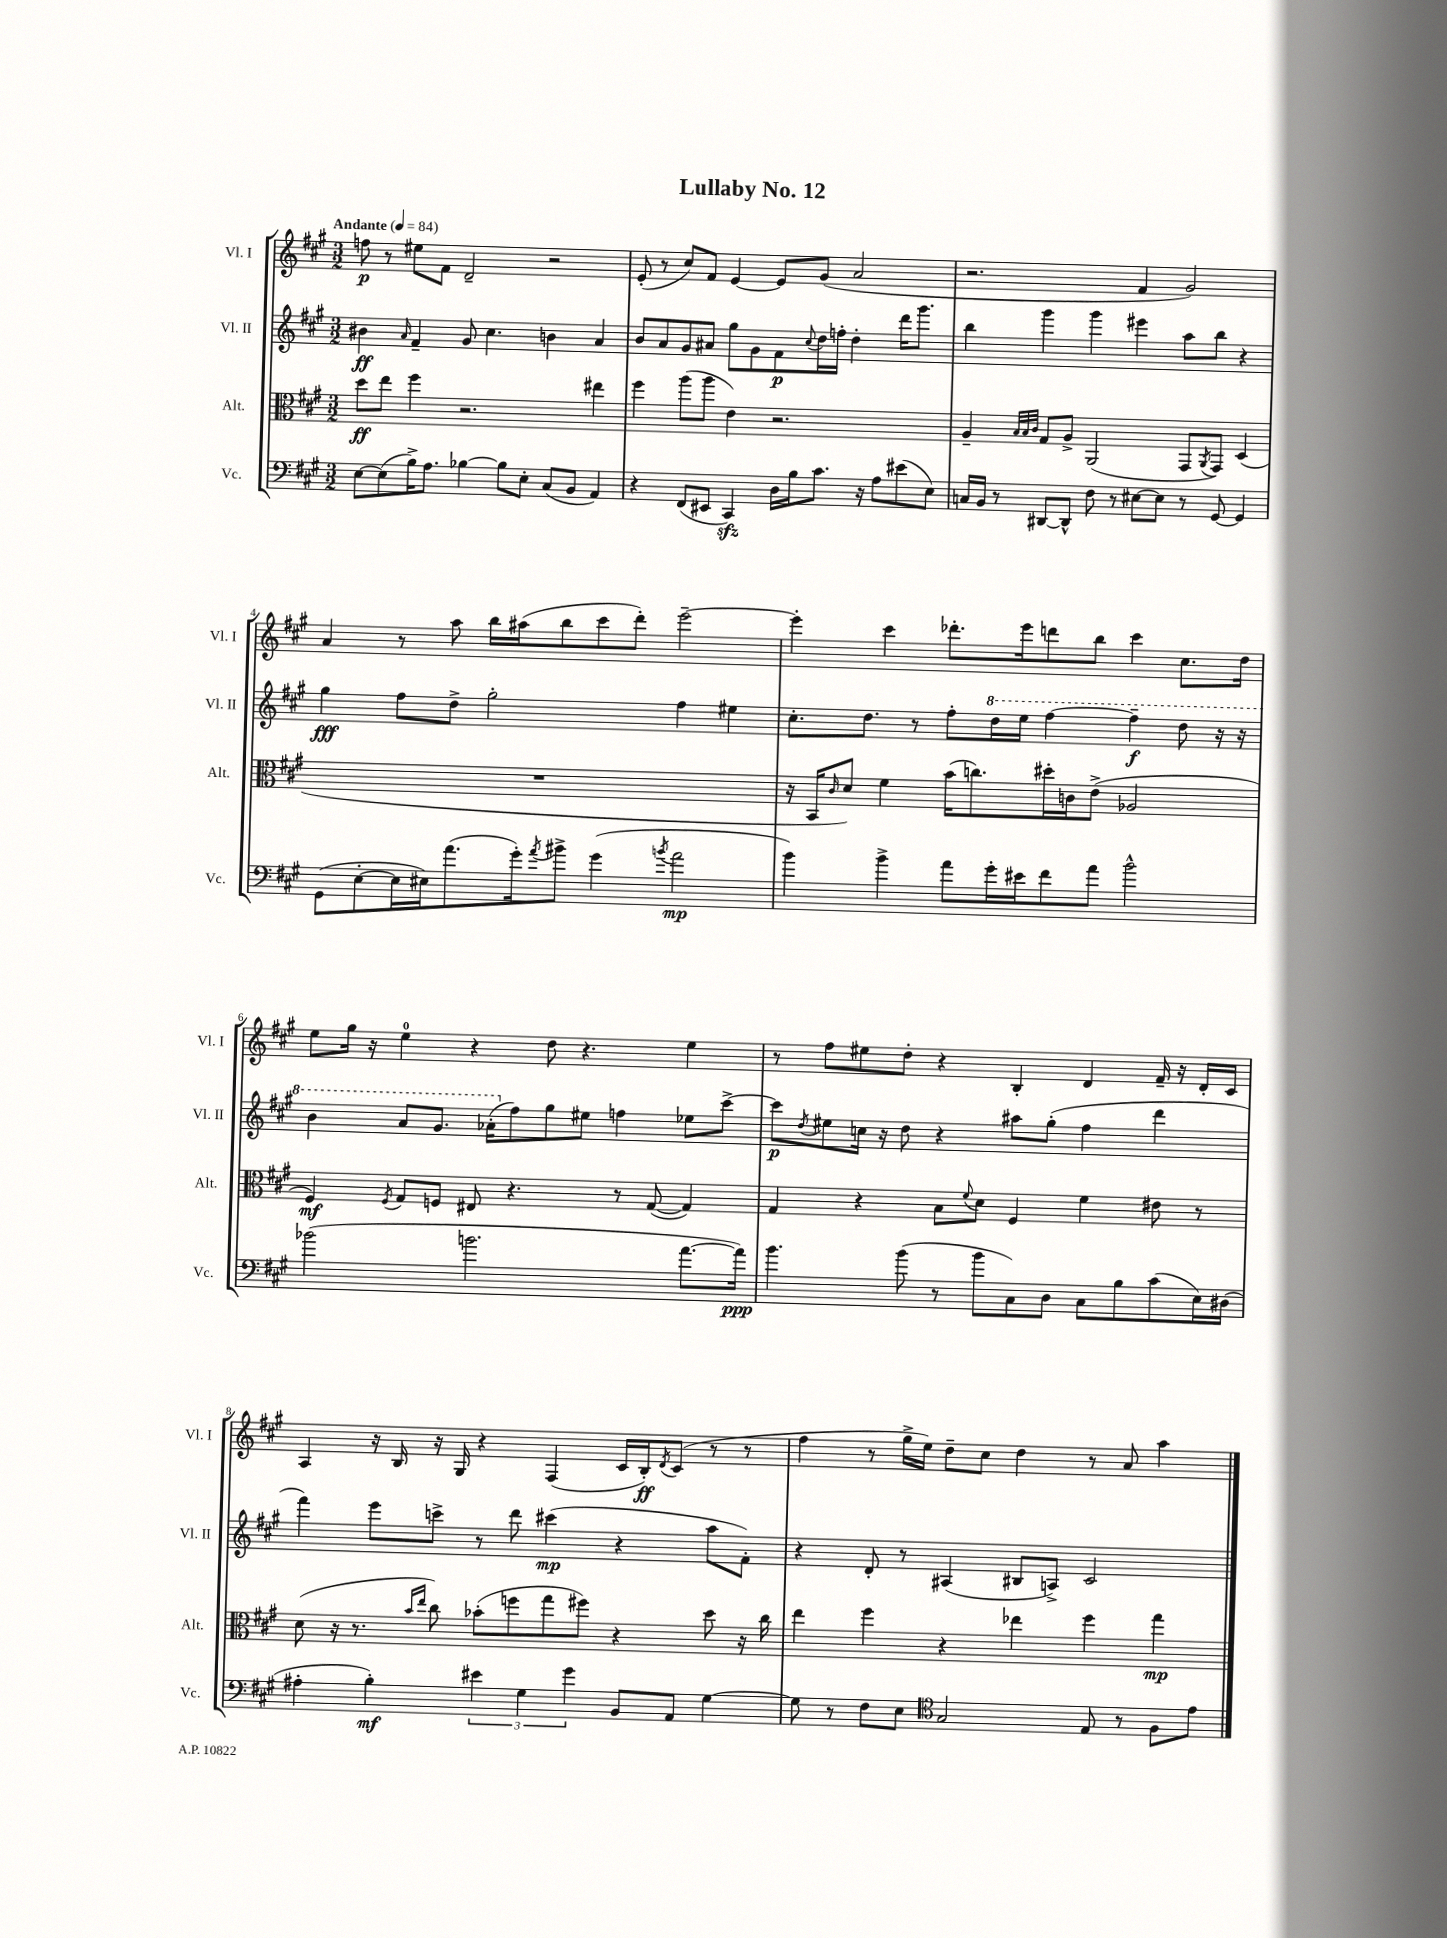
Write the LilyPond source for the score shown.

\header { title = "Lullaby No. 12" }
<<
\new StaffGroup <<
\new Staff = "s0" \with { instrumentName = "Vl. I" shortInstrumentName = "Vl. I" } {
    \clef treble \key a \major \numericTimeSignature \time 3/2 \tempo "Andante" 4 = 84
    f''8\p r8 eis''8 fis'8 d'2-- r2 |
    e'8-.( r8 cis''8) fis'8 e'4~ e'8 gis'8( a'2 |
    r2. fis'4 gis'2) |
    a'4 r8 a''8 b''16 ais''16( b''8 cis'''8 d'''8-.) e'''2~-- |
    e'''4-. cis'''4 des'''8.-. e'''16 d'''8 b''8 cis'''4 cis''8. d''16 |
    e''8 gis''16 r16 e''4-0 r4 d''8 r4. e''4 |
    r8 fis''8 eis''8 d''8-. r4 b4-. d'4 fis'16-- r16 d'16-. cis'16 |
    a4 r16 b16 r16 gis16 r4 fis4( cis'16 b16-.\ff) \acciaccatura { d'8 } cis'8( r8 r8 |
    fis''4 r8 gis''16-> e''16) d''8-- cis''8 d''4 r8 a'8 a''4 \bar "|." |
}
\new Staff = "s1" \with { instrumentName = "Vl. II" shortInstrumentName = "Vl. II" } {
    \clef treble \key a \major \numericTimeSignature \time 3/2
    bis'4\ff \grace { a'16 } fis'4-- gis'8 cis''4. b'4 a'4 |
    b'8 a'8 gis'8 ais'8 gis''8 gis'8 fis'8\p \appoggiatura { cis''8 } d''16 f''16-. d''4-. d'''16 gis'''8. |
    b''4 gis'''4 gis'''4 eis'''4 a''8 b''8 r4 |
    gis''4\fff fis''8 d''8-> gis''2-. fis''4 eis''4 |
    cis''8.-. d''8. r8 fis''8-. \ottava #1 d'''16 e'''16 fis'''4~ fis'''4--\f d'''8 r16 r16 |
    b''4 a''8 gis''8. aes''16-.( \ottava #0 fis''8) gis''8 eis''8 f''4 ees''8 cis'''8~-> |
    cis'''8\p \acciaccatura { d''8 } eis''8 c''16 r16 d''8 r4 ais''8 gis''8-.( fis''4 d'''4 |
    fis'''4) e'''8 c'''8-> r8 d'''8 cis'''4\mp( r4 a''8 fis'8-.) |
    r4 d'8-. r8 ais4( bis8 a8->) cis'2 \bar "|." |
}
\new Staff = "s2" \with { instrumentName = "Alt." shortInstrumentName = "Alt." } {
    \clef alto \key a \major \numericTimeSignature \time 3/2
    d''8\ff e''8 fis''4 r2. eis''4 |
    fis''4 a''8( a''8 e'4) r2. |
    a4-- \grace { b32 b32 cis'32 } gis8 a8-> a,2( gis,8 \acciaccatura { a,8 } gis,8) d4( |
    R1. |
    r16 b,16 \grace { cis'16 } d'8) fis'4 b'16( c''8.) dis''16-. c'16 e'8->( aes2 |
    fis4\mf) \acciaccatura { fis8 } gis8 f8 eis8 r4. r8 gis8~( gis4) |
    gis4 r4 b8 \appoggiatura { fis'8 } d'8 fis4 fis'4 eis'8 r8 |
    d'8( r16 r8. \grace { b'16 e''16 } cis''8) bes'8-.( f''8 gis''8 fis''8) r4 d''8 r16 cis''16 |
    e''4 fis''4 r4 ees''4 fis''4 gis''4\mp \bar "|." |
}
\new Staff = "s3" \with { instrumentName = "Vc." shortInstrumentName = "Vc." } {
    \clef bass \key a \major \numericTimeSignature \time 3/2
    e8~ e8( b16->) a8. bes4~ bes8 e8-. cis8( b,8 a,4) |
    r4 fis,8( eis,8 cis,4\sfz) d16 b16 cis'8. r16 a8 eis'8( e8) |
    c16 b,16 r8 dis,8~ dis,8-^ fis8 r8 eis8~ eis8 r8 gis,8~ gis,4 |
    gis,8( e8~-. e16 eis16) a'8.( gis'16-.) \acciaccatura { a'8 } bis'8-> gis'4( \acciaccatura { b'8 } a'2\mp |
    b'4) b'4-> a'8 gis'16-. eis'16 fis'8 a'8 b'2-^ |
    bes'2( b'2. a'8.~ a'16\ppp) |
    b'4. b'8( r8 b'8 cis8) d8 cis8 b8 cis'8( e16) dis16( |
    ais4-. b4-.\mf) \tuplet 3/2 { eis'4 gis4 gis'4 } b,8 a,8 gis4~ |
    gis8 r8 fis8 e8 \clef tenor gis2 e8 r8 fis8 e'8 \bar "|." |
}
>>
>>
